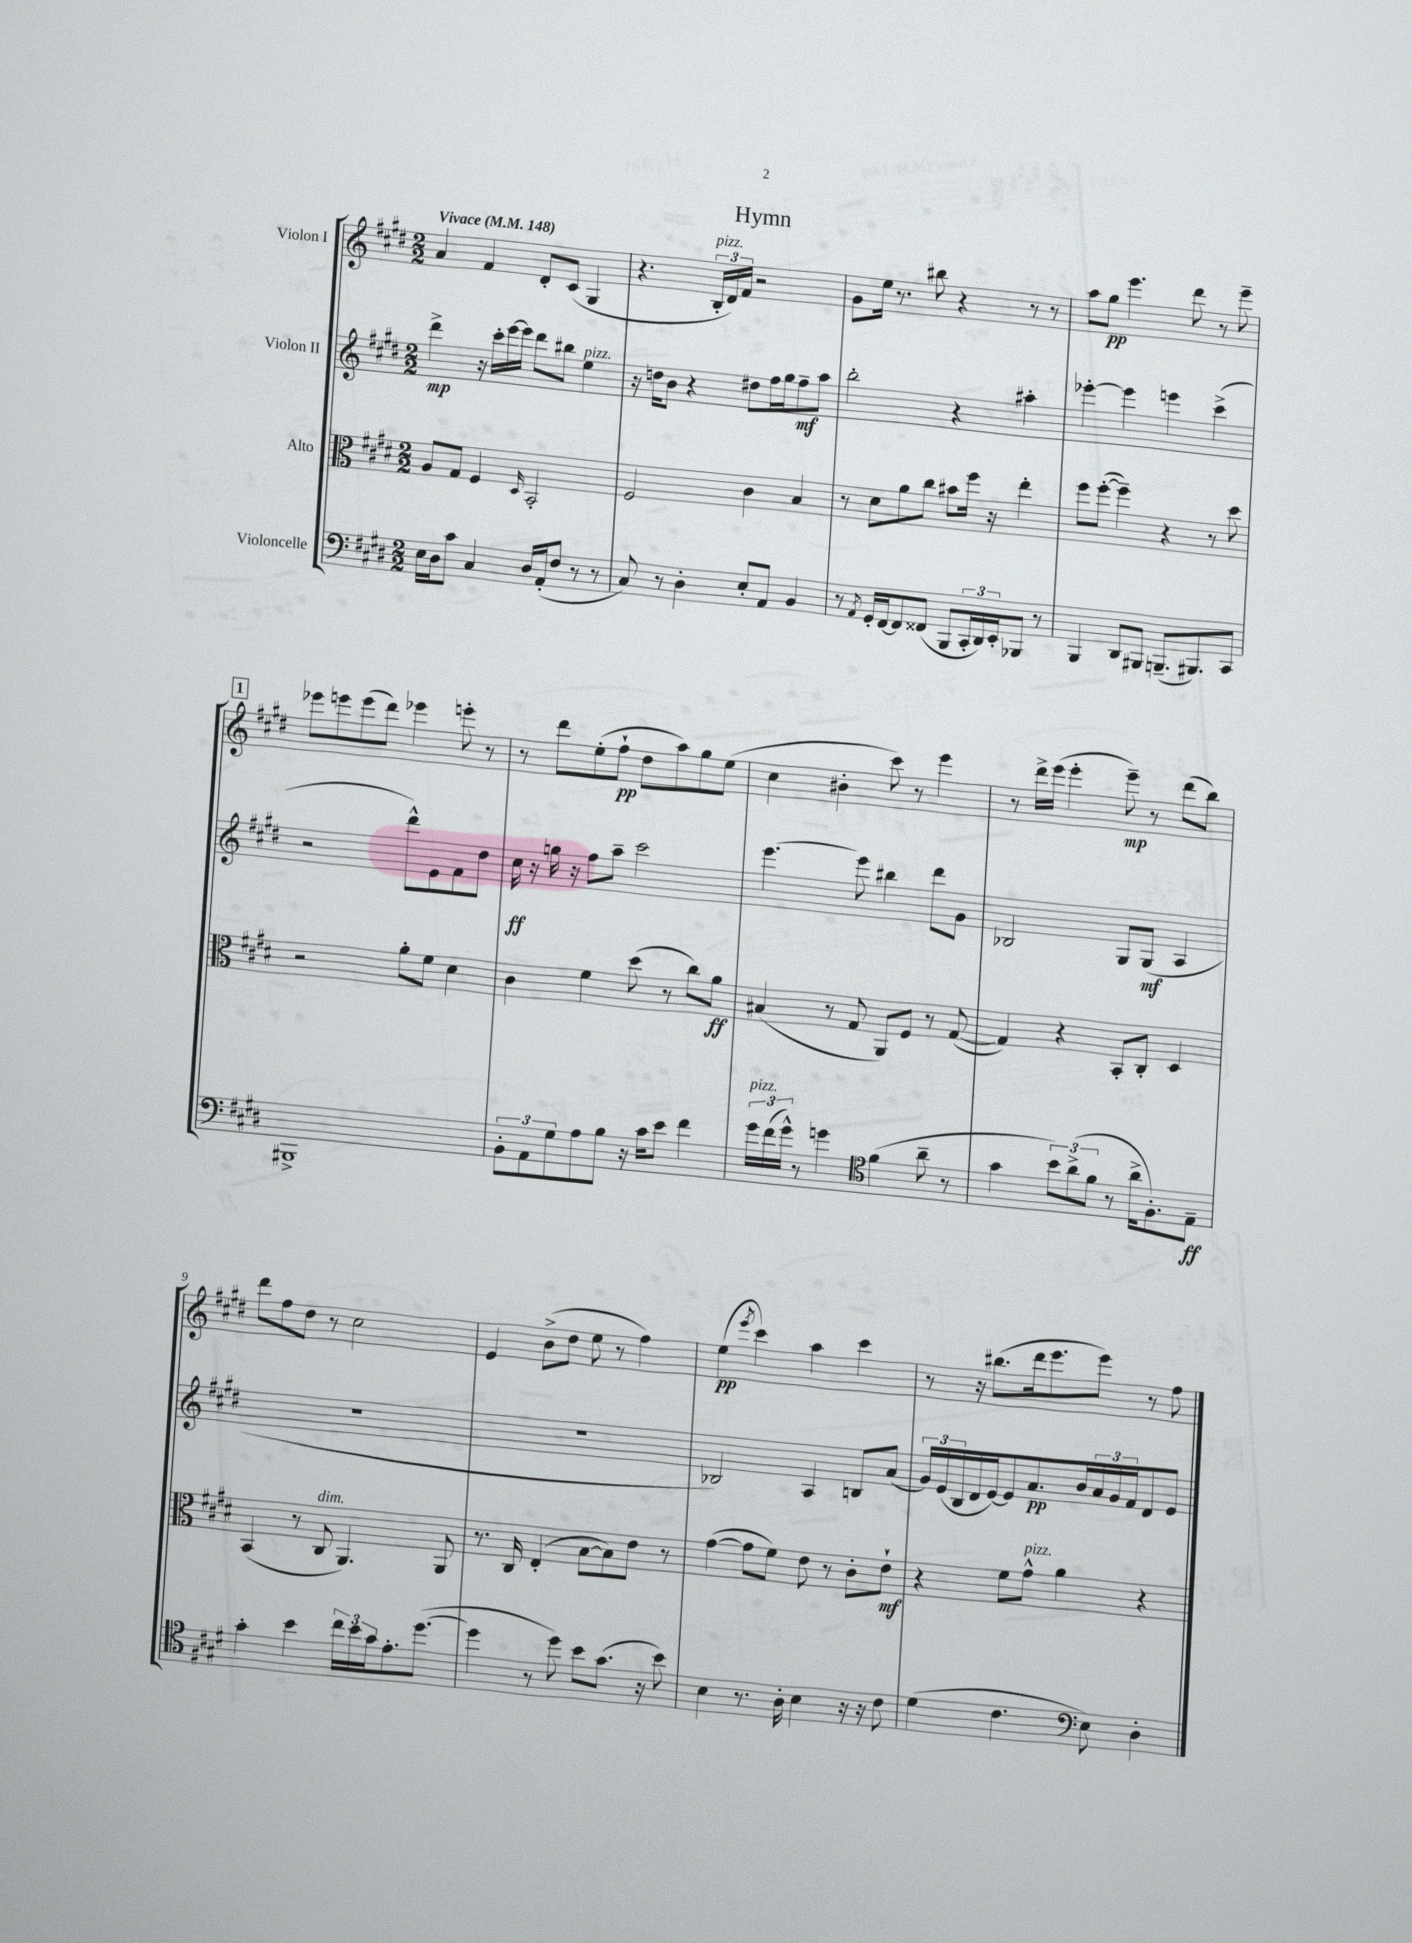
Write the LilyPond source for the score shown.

\header { title = "Hymn" }
<<
\new StaffGroup <<
\new Staff = "s0" \with { instrumentName = "Violon I" } {
    \clef treble \key e \major \numericTimeSignature \time 2/2 \tempo "Vivace" 4 = 148
    a'4 fis'4 dis'8-. cis'8( gis4 |
    r4. \tuplet 3/2 { b16-.^\markup { \italic "pizz." } dis'16) fis'16 } r2 |
    gis'8 e''16 r8. bis''8 r4 r8 r8 |
    a''8 gis''8\pp e'''4. dis'''8 r8 e'''8-- |
    \mark \markup { \box "1" } ees'''8 e'''8 e'''8( dis'''8) ees'''4 e'''8-. r8 |
    r8 dis'''8 e''8-.( fis''8-!\pp dis''8 a''8) gis''8 e''8( |
    cis''4 bis'4-. cis'''8) r8 e'''4 |
    r8 dis'''16-> e'''16( e'''4-. e'''8--\mp) r8 dis'''8( b''8) |
    dis'''8 fis''8 dis''8 r8 cis''2 |
    e'4 b'8->( dis''8 e''8 r8 fis''4) |
    e''4\pp( \acciaccatura { e'''8 } cis'''4) a''4 cis'''4 |
    r8 r16 bis''8.( dis'''16 e'''8. e'''8) r8 fis''8 \bar "|." |
}
\new Staff = "s1" \with { instrumentName = "Violon II" } {
    \clef treble \key e \major \numericTimeSignature \time 2/2
    dis'''4->\mp r16 cis'''16-. e'''16~ e'''16 dis'''8 bis''8 e''4^\markup { \italic "pizz." } |
    r16 d''16 b'8 r4 dis''8 fis''16 gis''16 fis''8--\mf a''8 |
    b''2-. r4 ais''4-. |
    ees'''4~-. ees'''4 e'''4 cis'''4->( |
    \mark \markup { \box "1" } r2 dis'''8-^) e'8 fis'8 dis''8 |
    cis''16\ff r16 g''16 r16 fis''8 a''8-- cis'''2 |
    e'''4.~ e'''8 bis''4 dis'''8 gis'8 |
    bes2 gis8 gis8\mf( a4 |
    r1 |
    R1 |
    bes2) a4 b8 a'8( |
    \tuplet 3/2 { gis'16) e'16( b16 } dis'16 e'16~) e'8 a'8.\pp b'16 \tuplet 3/2 { a'16 gis'16 fis'16 } dis'8 e'8 \bar "|." |
}
\new Staff = "s2" \with { instrumentName = "Alto" } {
    \clef alto \key e \major \numericTimeSignature \time 2/2
    a8 gis8 fis4 \grace { dis16 } b,2-. |
    fis2 cis'4 b4 |
    r8 dis'8 a'8 cis''8 bis'8 fis''16 r16 e''4-. |
    fis''8 fis''8~-.( fis''4--) r4 r8 dis''8 |
    \mark \markup { \box "1" } r2 a'8-. fis'8 dis'4 |
    cis'4 fis'4 dis''8( r8 cis''8) a'8\ff |
    bis4( r8 gis8 a,8) fis8 r8 gis8~( |
    gis4) r4 b,8-. cis8-. dis4 |
    b,4( r8 cis8^\markup { \italic "dim." } a,4.) a,8 |
    r8. cis16 e4-.( b8~ b8) e'8 r8 |
    gis'4~( gis'8 fis'8) e'8 r8 cis'8-. e'8-!\mf |
    r4 fis'8 gis'8-^^\markup { \italic "pizz." } a'4 r4 \bar "|." |
}
\new Staff = "s3" \with { instrumentName = "Violoncelle" } {
    \clef bass \key e \major \numericTimeSignature \time 2/2
    e16 dis16 cis'8 cis4 dis16 a,16-.( fis8 r8 r8 |
    cis8) r8 dis4-. e8-. a,8 b,4 |
    r8 \acciaccatura { a,8 } gis,16-. fis,16~ fis,8 fisis,8( b,,8 \tuplet 3/2 { cis,16-. dis,16) e,16-. } bes,,8 r8 |
    b,,4 dis,8 bis,,8 b,,8.--( bis,,8.) cis,8 |
    \mark \markup { \box "1" } bis,,1-> |
    \tuplet 3/2 { b,8-. a,8 gis8 } a8 b8 r16 cis'16 e'8 fis'4 |
    \tuplet 3/2 { gis'16^\markup { \italic "pizz." } fis'16( gis'16-^) } r8 g'4 \clef tenor fis'4( a'8-- r8 |
    gis'4 \tuplet 3/2 { b'8) a'8->( fis'8 } r8 a'16-> fis8.-.) e8--\ff |
    gis'4-. b'4 \tuplet 3/2 { cis''16 b'16 gis'16 } e'8.-. dis''8.~( |
    dis''4 r8 dis''8) b'8 gis'8.( r16 b'8) |
    b4 r8. a16-. b4 r16 r16 cis'8 |
    dis'4( cis'4. \clef bass e8) dis4-. \bar "|." |
}
>>
>>
